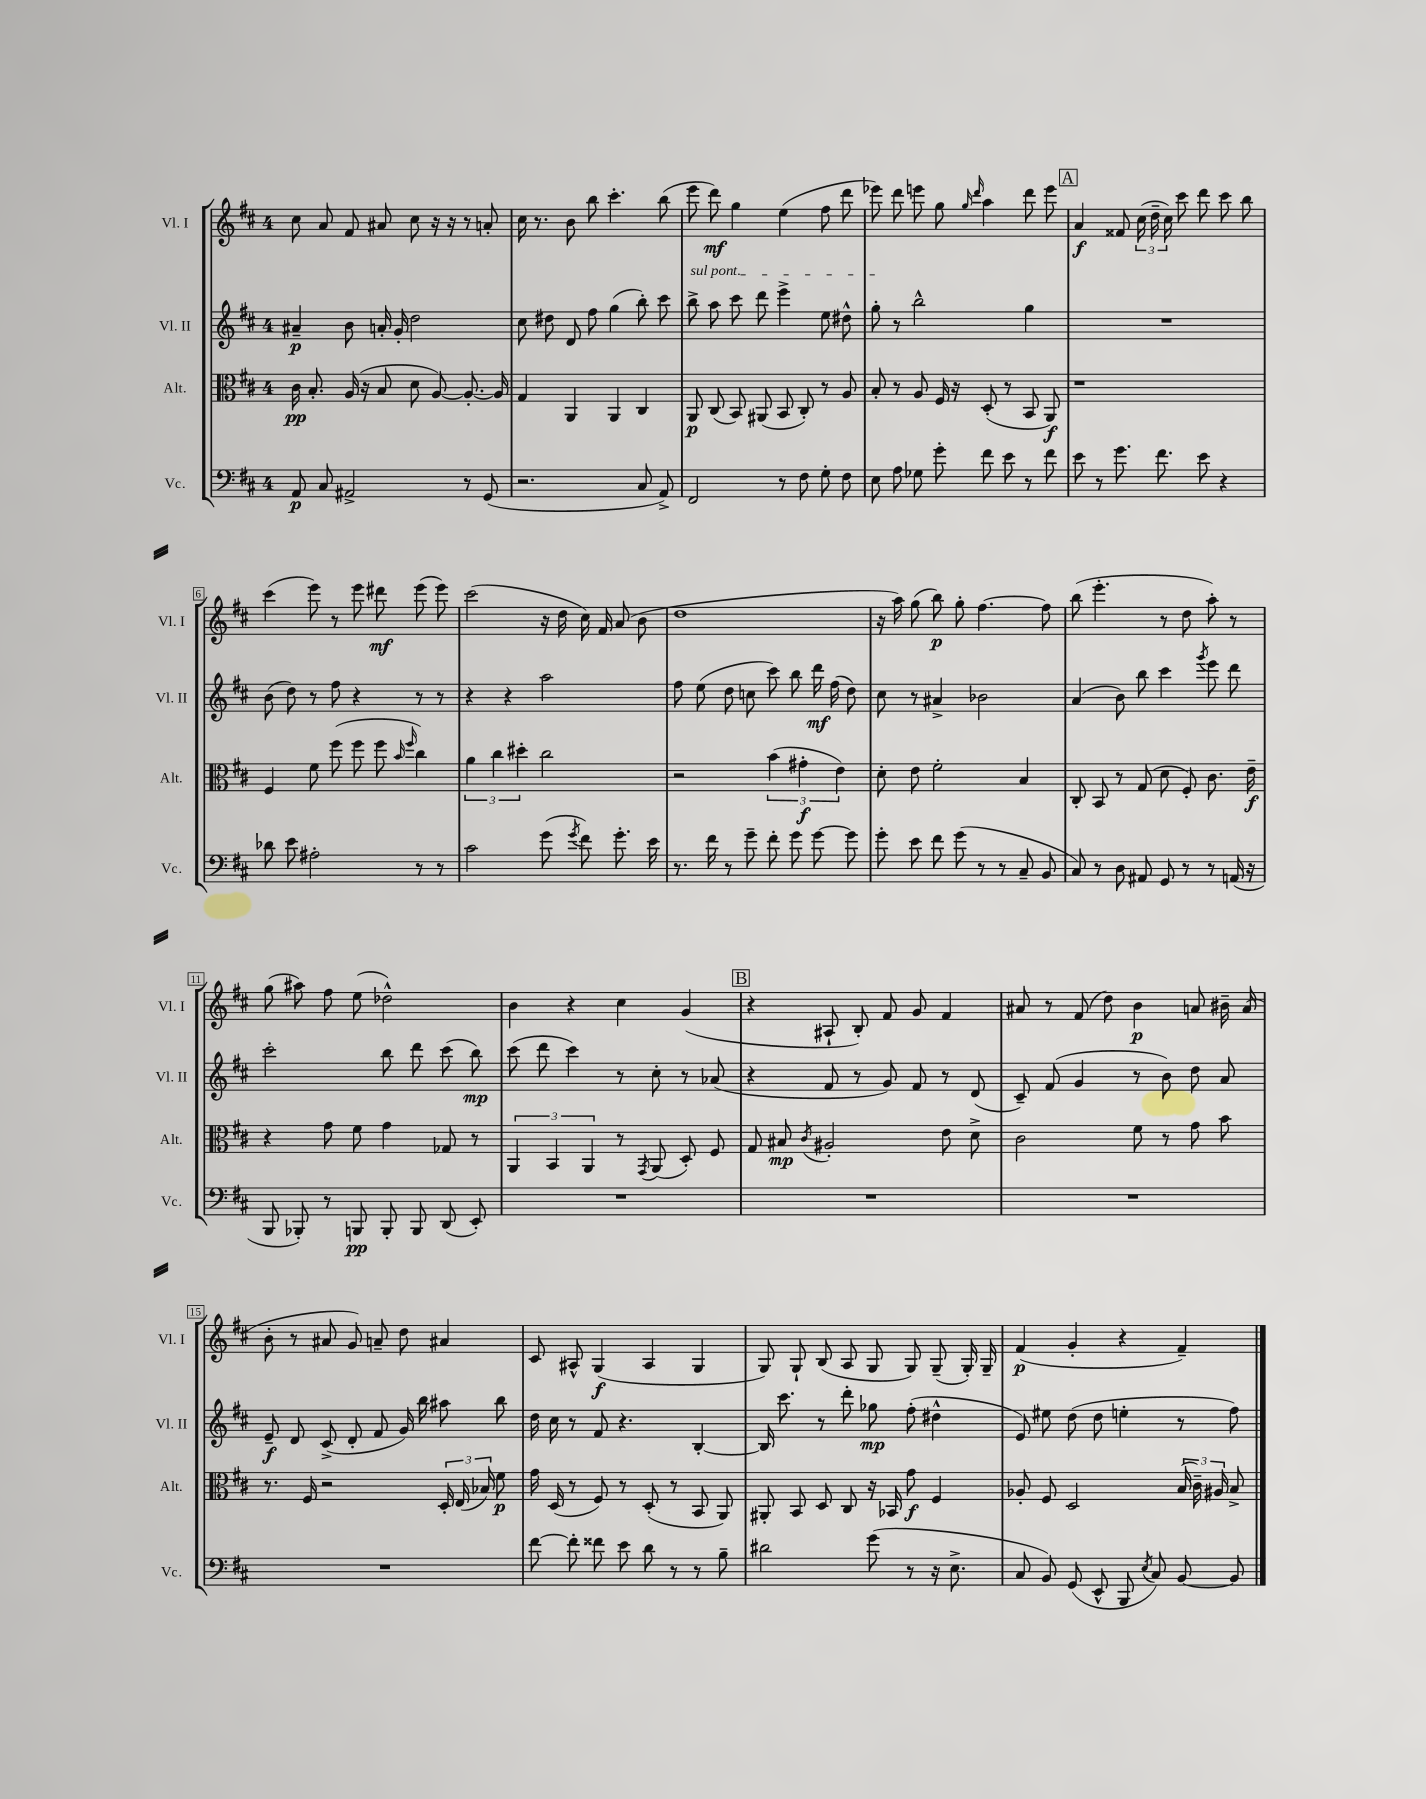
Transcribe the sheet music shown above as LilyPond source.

<<
\new StaffGroup <<
\new Staff = "s0" \with { instrumentName = "Vl. I" shortInstrumentName = "Vl. I" } {
    \clef treble \key d \major \once \override Staff.TimeSignature.style = #'single-digit \time 4/4
    \autoBeamOff cis''8 a'8 fis'8 ais'8 cis''8 r16 r16 r8 a'8-. |
    cis''16 r8. b'8 b''8 cis'''4.-. b''8( |
    e'''8 d'''8\mf) g''4 e''4( fis''8 d'''8 |
    ees'''8) d'''8 e'''8 g''8 \grace { g''16 d'''16 } a''4 d'''8 e'''8 |
    \mark \markup { \box "A" } a'4\f fisis'8 \tuplet 3/2 { cis''16( d''16-- cis''16) } cis'''8 d'''8 cis'''8 b''8 |
    cis'''4( e'''8) r8 e'''8 dis'''8\mf e'''8( e'''8) |
    cis'''2( r16 d''16 cis''16) fis'16 a'8( b'8 |
    d''1 |
    r16 a''16) g''8( b''8\p) g''8-. fis''4.~ fis''8 |
    b''8( e'''4.-. r8 d''8 a''8-.) r8 |
    g''8( ais''8) fis''8 e''8( des''2-^) |
    b'4 r4 cis''4 g'4( |
    \mark \markup { \box "B" } r4 ais8-! b8-.) fis'8 g'8 fis'4 |
    ais'8 r8 fis'8( d''8) b'4\p a'8 bis'16-- a'16( |
    b'8-. r8 ais'8 g'8) a'8-- d''8 ais'4 |
    cis'8 ais8-^ g4\f( ais4 g4 |
    g8) g8-! b8( a8 g8 g8) g8--( g16-.) g16-- |
    fis'4\p( g'4-. r4 fis'4--) \bar "|." |
}
\new Staff = "s1" \with { instrumentName = "Vl. II" shortInstrumentName = "Vl. II" } {
    \clef treble \key d \major \once \override Staff.TimeSignature.style = #'single-digit \time 4/4
    \autoBeamOff ais'4--\p b'8 a'16-. g'16-. d''2 |
    cis''8 dis''8 d'8 fis''8 g''4( b''8-.) cis'''8 |
    \once \override TextSpanner.bound-details.left.text = \markup { \italic "sul pont." } b''8->\startTextSpan a''8 cis'''8 d'''8 e'''4-> e''8 dis''8-^ |
    g''8-.\stopTextSpan r8 b''2-^ g''4 |
    \mark \markup { \box "A" } R1 |
    b'8( d''8) r8 fis''8 r4 r8 r8 |
    r4 r4 a''2 |
    fis''8 e''8( d''8 c''8 cis'''8) b''8 d'''16\mf fis''16( d''8) |
    cis''8 r8 ais'4-> bes'2 |
    a'4( b'8) b''8 cis'''4 \acciaccatura { g'''8 } e'''8 d'''8 |
    cis'''2-. b''8 d'''8 cis'''8( b''8\mp) |
    cis'''8( d'''8 cis'''4) r8 cis''8-. r8 aes'8( |
    \mark \markup { \box "B" } r4 fis'8 r8 g'8) fis'8 r8 d'8( |
    cis'8--) fis'8( g'4 r8 b'8) d''8 a'8 |
    e'8--\f d'8 cis'8->( d'8-. fis'8 g'16) b''16 ais''8 b''8 |
    d''16 cis''16 r8 fis'8 r4. b4~-. |
    b16 cis'''8. r8 d'''8-. ges''8\mp fis''8-.( dis''4-^ |
    e'8) eis''8 d''8( d''8 e''4-. r8 fis''8) \bar "|." |
}
\new Staff = "s2" \with { instrumentName = "Alt." shortInstrumentName = "Alt." } {
    \clef alto \key d \major \once \override Staff.TimeSignature.style = #'single-digit \time 4/4
    \autoBeamOff cis'16\pp b8.-. a16( r16 b8 d'8 a8~) a8.~-. a16 |
    g4 a,4 a,4 cis4 |
    a,8\p cis8( b,8) ais,8( b,8 cis8-.) r8 a8 |
    b8-. r8 a8 fis16 r16 d8-.( r8 b,8 a,8\f) |
    \mark \markup { \box "A" } r1 |
    fis4 fis'8 fis''8( fis''8 fis''8 \grace { b'16 fis''16 } cis''4) |
    \tuplet 3/2 { a'4 cis''4 dis''4-. } cis''2 |
    r2 \tuplet 3/2 { b'4( gis'4-.\f e'4) } |
    d'8-. e'8 fis'2-. b4 |
    cis8-. b,8 r8 g8( d'8 fis8-.) cis'8. e'16--\f |
    r4 g'8 fis'8 g'4 ges8 r8 |
    \tuplet 3/2 { a,4 b,4 a,4 } r8 \acciaccatura { g,8 } a,8( d8-.) fis8 |
    \mark \markup { \box "B" } g8 bis8\mp \acciaccatura { cis'8 } ais2-. e'8 d'8-> |
    cis'2 fis'8 r8 g'8 b'8 |
    r8. fis16 r2 \tuplet 3/2 { d16-. e16( bes16) } fis'8\p |
    g'16 d16( r8 fis8) r8 d8-.( r8 b,8 a,8) |
    ais,8-. b,8 d8 cis8 r16 bes,16 g'8\f fis4 |
    aes8-. fis8 d2 \tuplet 3/2 { b16( cis'16--) ais16 } b8-> \bar "|." |
}
\new Staff = "s3" \with { instrumentName = "Vc." shortInstrumentName = "Vc." } {
    \clef bass \key d \major \once \override Staff.TimeSignature.style = #'single-digit \time 4/4
    \autoBeamOff a,8\p cis8 ais,2-> r8 g,8( |
    r2. cis8 a,8->) |
    fis,2 r8 fis8 g8-. fis8 |
    e8 a8 ges8 g'8-. fis'8 e'8 r8 fis'8 |
    \mark \markup { \box "A" } e'8 r8 g'8. fis'8. e'8 r4 |
    des'8 e'8 ais2-. r8 r8 |
    cis'2 g'8( \acciaccatura { g'8 } fis'8) g'8.-. e'16 |
    r8. fis'16 r8 g'8-- fis'8-. g'8 g'8~ g'8 |
    g'8-. e'8 fis'8 g'8( r8 r8 cis8-- b,8 |
    cis8) r8 d8 ais,8 g,8 r8 r8 a,16( r16 |
    b,,8 bes,,8-.) r8 b,,8\pp b,,8-. b,,8 d,8( e,8-.) |
    R1 |
    \mark \markup { \box "B" } R1 |
    R1 |
    R1 |
    fis'8~ fis'8-. fisis'8 e'8 d'8 r8 r8 b8-- |
    dis'2 g'8( r8 r16 e8.-> |
    cis8 b,8) g,8( e,8-^ b,,8 \acciaccatura { e8 } cis8) b,8~ b,8 \bar "|." |
}
>>
>>
\layout { \context { \Score \override BarNumber.stencil = #(make-stencil-boxer 0.1 0.3 ly:text-interface::print) } }
